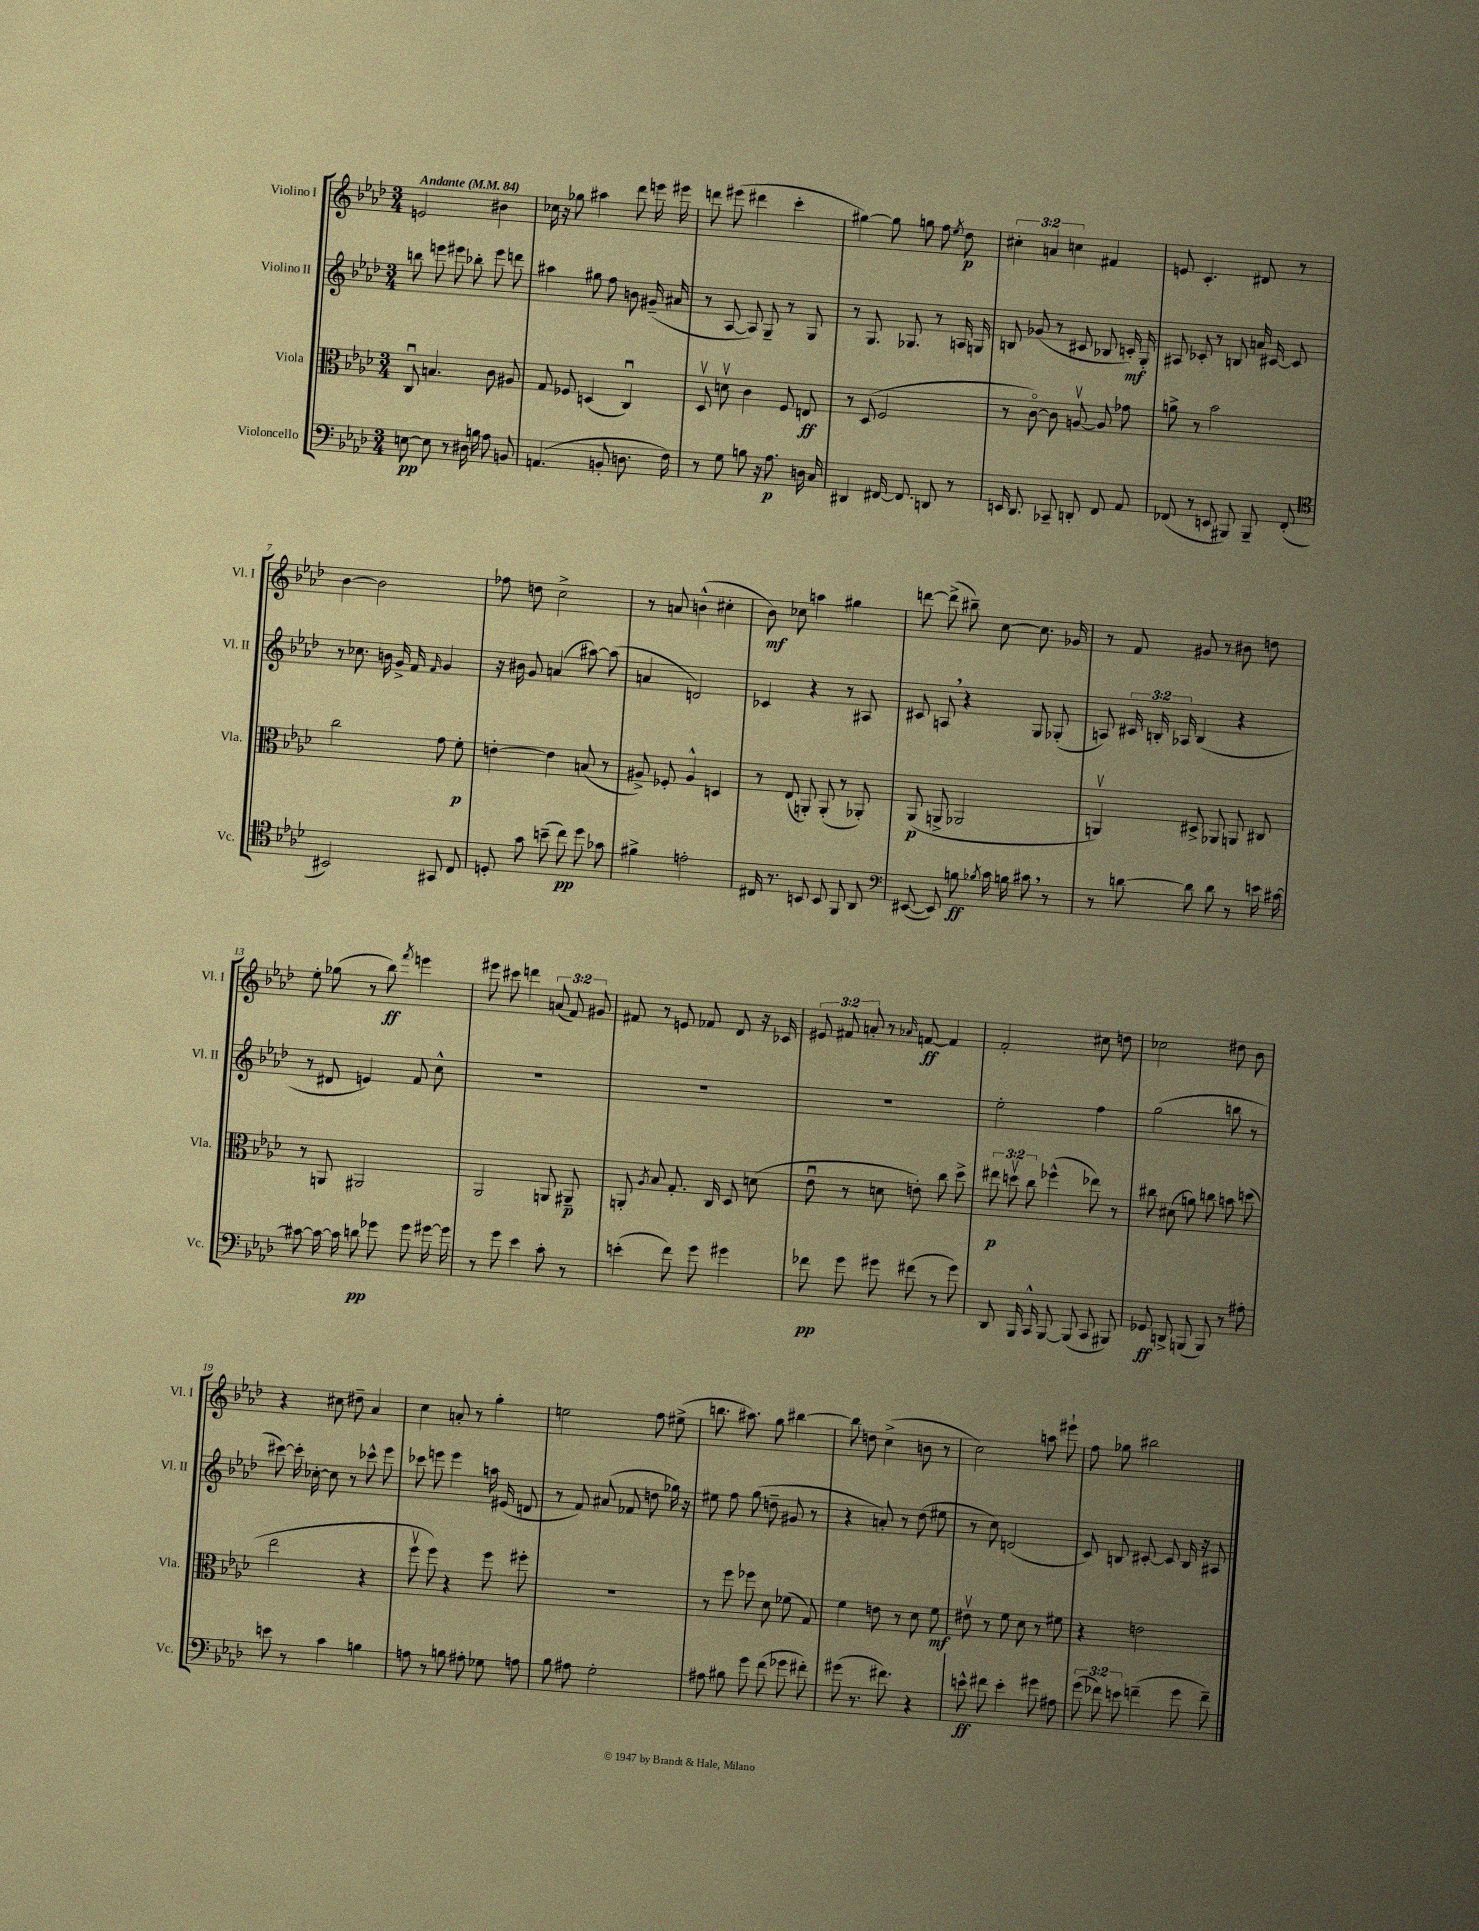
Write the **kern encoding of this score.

**kern	**kern	**kern	**kern
*staff4	*staff3	*staff2	*staff1
*clefF4	*clefC3	*clefG2	*clefG2
*k[b-e-a-d-]	*k[b-e-a-d-]	*k[b-e-a-d-]	*k[b-e-a-d-]
*M3/4	*M3/4	*M3/4	*M3/4
*MM84	*MM84	*MM84	*MM84
[8E	8Cu	8bb	2e
8E]	4.B	8eee	.
8r	.	8eee#	.
16D#	.	8bb-'	.
16B	.	.	.
8A-	8c	8eee#	4b#
8BB	8A#	8ddd	.
=	=	=	=
(4.AA	8G	4aa#	16cc-
.	.	.	16r
.	8F-	.	8gg-
.	(4D	8gg#	4aa#
8BB'	.	8ff	.
8.D	4Cu)	8b	8ddd-
.	.	(16g#~	16eee
16F)	.	16a#	16eee#
=	=	=	=
8r	8D-v	8r	8ddd
8G	8dv	[8A-	(8eee#
8B	4c	8A-])	4ddd#
16r	.	8G~	.
8.A-	.	.	.
.	8F	8r	4ccc'
16D	8E	8G	.
16C	.	.	.
=	=	=	=
4DD#	8r	8r	[4gg#)
.	(8D-	8.G	.
[16FF#	2F	.	8gg#]
8.FF#]	.	8.G-	.
.	.	.	8gg
8DD	.	8r	8ff
.	.	.	8qee-
8r	.	16A	8dd-
.	.	16G	.
=	=	=	=
16EE	8r	8B	6cc#'
8.DD-	.	.	.
.	[8co)	(8g-	.
.	.	.	6a
8CC-~	8c]	8r	.
.	.	.	6cc
8DD'	[8Av	8c#	.
8FF	8A]	8B-	4f#
8AA-	8g-	16c')	.
.	.	16G'	.
=	=	=	=
(8FF-	8a^	8A#	8e
8r	8r	8c-'	4.c'
8EE	2b-	8r	.
8BBB#)	.	8B	.
8BBB#~	.	16a	8d#
.	.	[16c#	.
(8FF-'	.	8c#]	8r
=	=	=	=
*clefC4	*	*	*
2BB#)	2cc	8r	[4b-
.	.	8.cc-	.
.	.	.	2b-]
.	.	16b	.
.	.	16g^	.
.	.	16f	.
.	.	16qqf	.
8GG#	8g	4g	.
8C	8f'	.	.
=	=	=	=
8D'	[4e'	16r	8ff-
.	.	16b#	.
8g	.	8g	8dd
(8b~	4e]	(4a	2cc^
8cc)	.	.	.
8dd-	(8B	[8aa#)	.
8g-	8r	(8aa#]	.
=	=	=	=
4f#^	8A#^)	4a	8r
.	8F-'	.	8a
2e'	4A#^^	2d)	(4b^^
.	4D	.	4cc#'
=	=	=	=
16C#	8r	4c-	8b-)
8.r	.	.	.
.	(8E-	.	8cc-
8BB	8AA')	4r	4aa
8BB	(8AA'	.	.
8FF	8r	8r	4gg#
8AA-	8AA-')	8A#	.
=	=	=	=
*clefF4	*	*	*
([8EE#	(8AA-	8c#	[8ddd
8EE#])	8AA^	8A	(8ddd^]
8B	2AA-	4r	8bb#~)
8qB-	.	.	.
16c	.	.	[8cc
16B	.	.	.
8c#	.	8G	8.cc]
8r	.	(8G-'	.
.	.	.	16g-
=	=	=	=
8r	4AAv)	8A)	8r
[8d	.	24c#	8f
.	.	24B'	.
.	.	24A-	.
8d]	8D#^	(4B	8g#
8d	8AA-	.	8r
8r	8AA	4r	8b#
16e	8C#	.	8dd
[16c#	.	.	.
=	=	=	=
8c#_	8r	8r	8ee-'
16c#_	8AA	8d#	(8gg-
16c#]	.	.	.
8d	2AA#	4e)	8r
8g-	.	.	8bb-)
.	.	.	8qfff
8g-	.	8f	4eee
[16g#	.	8cc^^	.
16g#]	.	.	.
=	=	=	=
8r	2AA-	2.r	8eee#
8g	.	.	8ccc#
4e-	.	.	4ddd
8c'	8AA	.	(12a
.	.	.	12f)
8r	8AA#~	.	.
.	.	.	12g#
=	=	=	=
(4e'	8AA'	2.r	8f#
.	8qA-	.	.
.	8B-	.	8r
8f)	8.G'	.	8e
8g	.	.	8f-
.	16C	.	.
4g#	8D-	.	8d-
.	(8d	.	16r
.	.	.	16c-
=	=	=	=
8f-	8e-u	2.r	12e#
.	.	.	12f#
8g	8r	.	.
.	.	.	12a'
8g#	8d	.	8r
.	.	.	16qqa-
(8f#	8e')	.	[8f
8r	8cc	.	4f]
8g#)	8dd-^	.	.
=	=	=	=
8DD-	12ee#	2ee-'	2f'
.	12ddv	.	.
16BBB-	.	.	.
.	12cc	.	.
16CC^^	.	.	.
[8BBB-	(4ff-^^	.	.
(8BBB-]	.	.	.
8CC	8ee-)	4ff	8cc#
8BBB#)	8r	.	8dd
=	=	=	=
8GG-	8cc#	(2gg	2cc-
8DD^	(8d#	.	.
(8BBB	8a)	.	.
8BBB)	8cc	.	.
8r	8b	8bb	8dd#
8A#'	(8dd	8r	8b-
=	=	=	=
8e	2ee-	[8ccc#)	4r
8r	.	16ccc#']	.
.	.	[16cc-'	.
4c	.	8cc-]	8cc#
.	.	8r	8dd#~
4B	4r	8ccc-^^	4a-
.	.	8eee-	.
=	=	=	=
8A	8ffv	8ccc-	4cc
8r	8ff)	8eee	.
8B	4r	4eee	8a'
8A#'	.	.	8r
8G-	8ff	16aa	4gg'
.	.	(16e#	.
8A	8ff#'	8d	.
=	=	=	=
8B-	2.r	8r	2ee
8A#	.	8f)	.
2G'	.	(8a#	.
.	.	8f-	.
.	.	8dd	8ff
.	.	16gg-)	(8ee#^
.	.	16r	.
=	=	=	=
8A#	8r	8ee#	8.bb
8B#	8ff	8ff	.
.	.	.	8.aa#)
8g	8ff-	(8gg	.
(8f	8d-	8dd~	8gg
8g-	(8f-	8g#	[4bb#
8f#')	8G)	8r	.
=	=	=	=
(8g#	4f	4r	8bb#]
8.r	.	.	8dd
.	8e	8a')	(4cc^
8.f#)	.	.	.
.	8r	8r	.
4r	8d-	(8dd-	8b
.	8f	8ee#	8r
=	=	=	=
8e^^	8e#v	8r	2cc)
8f#	8r	8cc)	.
4e'	8f	(2d	.
.	8d-	.	.
8g#	8r	.	8aa
8A#	8f#	.	8eee#`
=	=	=	=
(12g	4r	8c)	8ff
12f-)	.	.	.
.	.	8B	8gg-
12e	.	.	.
(4f~	2e	[8c#'	2bb#
.	.	8c#]	.
8g	.	16B	.
.	.	16r	.
8f~)	.	8A#	.
==	==	==	==
*-	*-	*-	*-
